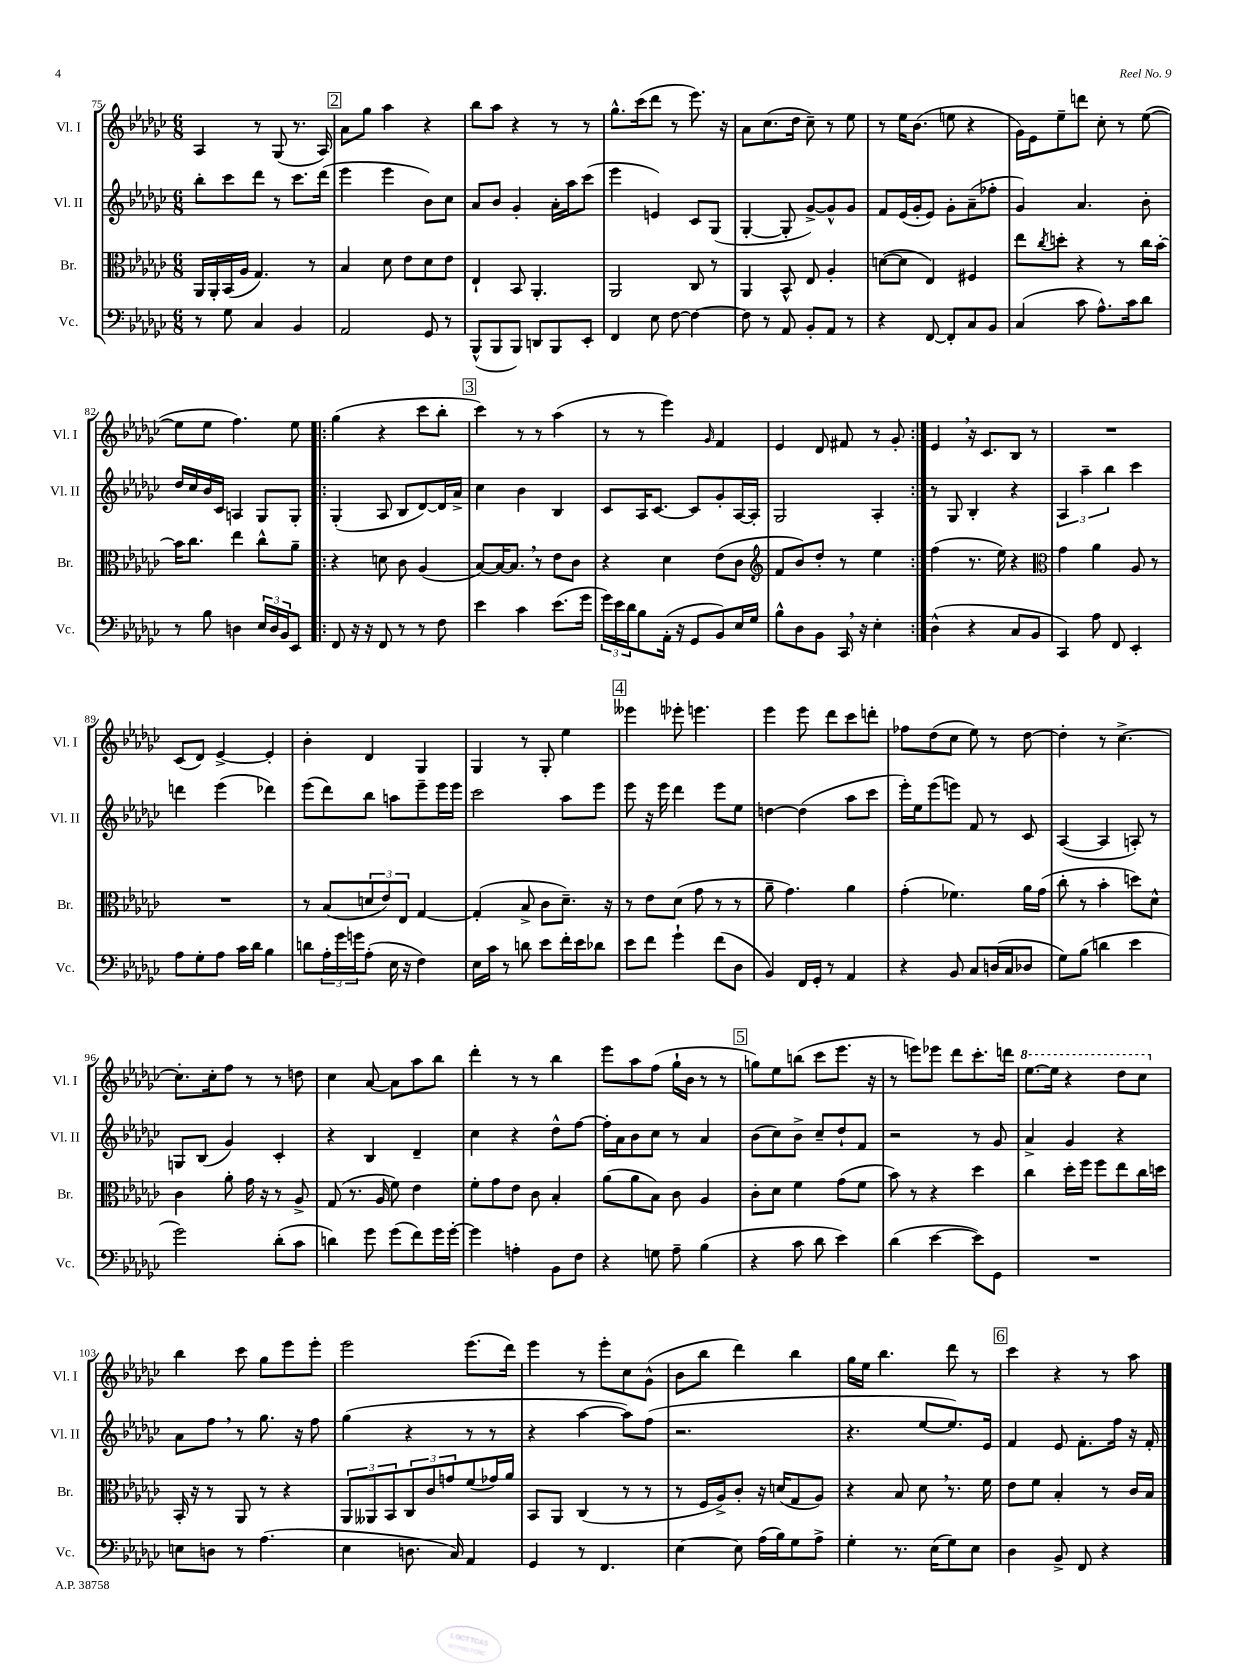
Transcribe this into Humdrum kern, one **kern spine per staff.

**kern	**kern	**kern	**kern
*part4	*part3	*part2	*part1
*staff4	*staff3	*staff2	*staff1
*I"Vc.	*I"Br.	*I"Vl. II	*I"Vl. I
*I'Vc.	*I'Br.	*I'Vl. II	*I'Vl. I
*clefF4	*clefC3	*clefG2	*clefG2
*k[b-e-a-d-g-c-]	*k[b-e-a-d-g-c-]	*k[b-e-a-d-g-c-]	*k[b-e-a-d-g-c-]
*M6/8	*M6/8	*M6/8	*M6/8
=75	=75	=75	=75
8r	16AA-/LL	8bb-'\L	4A-/
.	16AA-'/	.	.
8G-\	(16BB-/	8ccc-\	.
.	16A-/JJ	.	.
4C-/	4.G-/)	8ddd-\J	8r
.	.	8r	(8G-/
4BB-/	.	8.ccc-\L	8.r
.	8r	.	.
.	.	(16ddd-\Jk	16A-/)
!!LO:REH:place=s1:t=2
=76	=76	=76	=76
2AA-/	4B-/	4eee-\	8a-\L
.	.	.	8gg-\J
.	8d-\	4eee-\	4aa-\
.	8e-\L	.	.
8GG-/	8d-\	8b-\L)	4r
8r	8e-\J	8cc-\J	.
=77	=77	=77	=77
(8BBB-^^/L	4E-`/	8a-/L	8bb-\L
8BBB-/	.	8b-/J	8aa-\J
8BBB-/J)	8BB-/	4g-'/	4r
8DDn/L	4.AA-'/	.	.
8BBB-/	.	16a-'\LL	8r
.	.	16aa-\J	.
8EE-'/J	.	(8ccc-\J	8r
=78	=78	=78	=78
4FF/	2AA-/	4eee-\	8.gg-^^\L
.	.	.	(16ccc-\k
8E-\	.	4en/)	8ddd-\J
[8F\	.	.	8r
4F\_	8C-/	8c-/L	8.eee-\)
.	8r	(8G-/J	.
.	.	.	16r
=79	=79	=79	=79
8F\]	4AA-/	[4G-'/	8a-\L
8r	.	.	(8.cc-\
8AA-/	8BB-^^/	8G-'/]	.
.	.	.	16dd-\Jk
8BB-'/L	8E-/	[8g-^/L)	8cc-~\)
8AA-/J	4A-'/	8g-^^/]	8r
8r	.	8g-/J	8ee-\
=80	=80	=80	=80
4r	([8dn\L	8f/L	8r
.	8d\J]	(16e-/L	16ee-\KL
.	.	16g-'/J	(8.b-\J
[8FF/	4E-/)	8e-/J)	.
8FF'/L]	.	8g-'\L	8een\
8C-/	4F#X/	(8a-~\	4r
8BB-/J	.	8ff-X'\J	.
=81	=81	=81	=81
(4C-/	8ee-\L	4g-/)	16g-\LL)
.	.	.	16e-\J
.	8qcc-/	.	.
.	8ddn'\J	.	8ee-~\
8c-\	4r	4.a-/	8dddn\J
8.A-^^\L)	.	.	8cc-'\
.	8r	.	8r
16c-\k	.	.	.
8d-\J	16cc-\LL	8b-'\	([8ee-\
.	[16b-'\JJ	.	.
!!LO:LB:g=z
=82	=82	=82	=82
8r	16b-\KL]	16dd-/LL	8ee-\L]
.	8.cc-\J	16cc-/	.
8B-\	.	16b-/	8ee-\J
.	.	16c-/JJ	.
4Dn\	4ee-\	4An/	4.ff\)
24E-/LL	8cc-^^\L	8G-/L	.
24D/	.	.	.
24BB-/J	.	.	.
8EE-/J	8a-~\J	8G-'/J	8ee-\
=83!|:	=83!|:	=83!|:	=83!|:
8FF/	4r	(4G-'/	(4gg-\
16r	.	.	.
16r	.	.	.
8FF/	8dn\	8A-/	4r
8r	8c-\	8B-/L	.
8r	(4A-/	[8d-/)	8ccc-\L
8F\	.	16d-/L]	8bb-'\J
.	.	16a-^/JJ	.
!!LO:REH:place=s1:t=3
=84	=84	=84	=84
4e-\	[8B-/L)	4cc-\	4ccc-\)
.	16B-/K_	.	.
.	8.B-,/J]	.	.
4c-\	.	4b-\	8r
.	8r	.	8r
(8.e-\L	8e-\L	4B-/	(4aa-\
.	8c-\J	.	.
16g-\Jk	.	.	.
=85	=85	=85	=85
24g-\LL)	4r	8c-/L	8r
24e-\	.	.	.
24d-\J	.	.	.
8B-\	.	16A-/K	8r
.	.	[8.c-/J	.
(16AA-'\Jk	4d-\	.	4eee-\)
16r	.	.	.
8GG-/L	.	8c-/L]	.
.	.	.	16qqg-/
8BB-/)	(8e-\L	8g-'/	4f/
16E-/L	8c-\J	[16A-/L	.
16G-/JJ	.	16A-'/JJ]	.
=86	=86	=86	=86
*	*clefG2	*	*
8B-^^\L	8f/L	2G-/	4e-/
8D-\	8b-/)	.	.
8BB-\J	8dd-'/J	.	8d-/
16CC-,/	8r	.	8f#X/
16r	.	.	.
4E-'\	4ee-\	4A-'/	8r
.	.	.	8g-'/
=87:|!	=87:|!	=87:|!	=87:|!
(4D-^^\	(4ff\	8r	4e-,/
.	.	8G-/	.
4r	8.r	4B-'/	16r
.	.	.	8.c-/L
.	16ee-\)	.	.
8C-/L	4r	4r	8B-/J
8BB-/J	.	.	8r
=88	=88	=88	=88
*	*clefC3	*	*
4CC-/)	4g-\	6A-/	2.r
.	.	6aa-~\	.
8A-\	4a-\	.	.
.	.	6bb-\	.
8FF/	.	.	.
4EE-'/	8A-/	4ccc-\	.
.	8r	.	.
!!LO:LB:g=z
=89	=89	=89	=89
8A-\L	2.r	4dddn\	(8c-/L
8G-'\	.	.	8d-/J)
8A-\J	.	(4eee-\	[4e-^/
16c-\LL	.	.	.
16d-\JJ	.	.	.
4B-\	.	4ddd-X\)	4e-'/]
=90	=90	=90	=90
8dn\L	8r	(8eee-\L	4b-'\
24A-'\L	(8B-/L	8ddd-\)	.
24g-\	.	.	.
24gn\J	.	.	.
(8A-'\J	12dn/	8bb-\J	4d-/
.	12e-/)	.	.
16E-\	.	8aan\L	.
.	12E-/J	.	.
16r	.	.	.
4F\)	[4G-/	8eee-~\	4G-/
.	.	16eee-\L	.
.	.	16eee-\JJ	.
=91	=91	=91	=91
16E-\LL	(4G-'/]	2ccc-\	4G-/
16c-\JJ	.	.	.
8r	.	.	.
8dn\	8B-^/	.	8r
8e-\L	8c-\L	.	8G-'/
16f'\L	8.d-~\J)	8aa-\L	4ee-\
16e-\J	.	.	.
8d-X\J	.	8eee-\J	.
.	16r	.	.
!!LO:REH:place=s1:t=4
=92	=92	=92	=92
8e-\L	8r	8eee-\	4eee--X\
8f\J	8e-\L	16r	.
.	.	16eee-\	.
4g-`\	(8d-\J	4ddd-\	8eee-X'\
.	8g-\	.	4.eeen\
(8f\L	8r	8eee-\L	.
8D-\J	8r	8ee-\J	.
=93	=93	=93	=93
4BB-/)	8a-~\	[4ddn\	4eee-\
.	4.g-\)	.	.
16FF/LL	.	(4dd\]	8eee-\
16GG-'/JJ	.	.	.
8r	.	.	8ddd-\L
4AA-/	4a-\	8aa-\L	8ccc-\
.	.	8ccc-\J	8dddn'\J
=94	=94	=94	=94
4r	(4g-'\	16eee-'\LL)	8ff-X\L
.	.	16ee-\J	.
.	.	(8eee-\	(8dd-\
8BB-/	4.f-X\)	8eeen\J)	8cc-\J
8C-/L	.	8f/	8ee-\)
(16Dn/L	.	8r	8r
16C-/J	.	.	.
8D-X/J	16a-\LL	8c-/	[8dd-\
.	(16g-\JJ	.	.
=95	=95	=95	=95
8G-\L)	8cc-'\	([4A-/	4dd-'\]
(8B-\J	8r	.	.
4dn\	4b-'\	4A-/]	8r
.	.	.	[4.cc-^\
4e-\	8ddn\L)	8An'/)	.
.	8d-^^\J	8r	.
!!LO:LB:g=z
=96	=96	=96	=96
2g-\)	4c-\	8Gn/L	8.cc-'\L]
.	.	(8B-/J	.
.	.	.	16cc-'\k
.	8a-'\	4g-/)	8ff\J
.	16g-\	.	8r
.	16r	.	.
(8d-'\L	8r	4c-'/	8r
8c-\J	8A-^/	.	8ddn\
=97	=97	=97	=97
4dn\)	(8G-/	4r	4cc-\
.	8.r	.	.
8g-\	.	4B-/	[8a-/
.	16A-/	.	.
(8g-\L	8f\)	.	8a-\L]
8f\)	4e-\	4d-~/	8aa-\
16g-\L	.	.	8bb-\J
[16g-'\JJ	.	.	.
=98	=98	=98	=98
4g-\]	8f'\L	4cc-\	4ddd-'\
.	8g-\	.	.
4An'\	8e-\J	4r	8r
.	8c-\	.	8r
8BB-\L	4B-'/	8dd-^^\L	4bb-\
8F\J	.	[8ff\J	.
=99	=99	=99	=99
4r	(8a-\L	16ff'\LL]	8eee-\L
.	.	16a-\J	.
.	8a-\	8b-\	8aa-\
8Gn\	8B-\J)	8cc-\J	(8ff\J
8A-~\	8c-\	8r	16gg-`\LL
.	.	.	16b-\JJ
(4B-\	4A-/	4a-/	8r
.	.	.	8r
!!LO:REH:place=s1:t=5
=100	=100	=100	=100
4r	8c-'\L	(8b-\L	8ggn\L)
.	8d-\J	8cc-\)	8ee-\
8c-\	4f\	8b-^\J	(8bbn\J
8d-\	.	8cc-~/L	8ccc-\L
4e-\)	(8g-\L	8dd-`/	8.eee-\J
.	8f\J	8f/J	.
.	.	.	16r
=101	=101	=101	=101
(4d-\	8b-\)	2r	8r
.	8r	.	8eeen\L)
[4e-\	4r	.	8eee-X\J
.	.	.	8ddd-\L
8e-\L])	4dd-\	8r	8.ccc-'\
8GG-\J	.	8g-/	.
.	.	.	16dddn\Jk
=102	=102	=102	=102
*	*	*	*8va
2.r	4cc-\	4a-^/	[8.eee-\L
.	.	.	16eee-\Jk]
.	16dd-'\LL	4g-/	4r
.	16ff\JJ	.	.
.	8ff\L	.	.
.	8ee-\	4r	8ddd-\L
.	16cc-\L	.	8ccc-\J
.	16ddn\JJ	.	.
!!LO:LB:g=z
=103	=103	=103	=103
*	*	*	*X8va
8En\L	16BB-'/	8a-\L	4bb-\
.	16r	.	.
8Dn\J	8r	8ff,\J	.
8r	8AA-/	8r	8ccc-\
(4.A-\	8r	8.gg-\	8gg-\L
.	4r	.	8eee-\
.	.	16r	.
.	.	8ff\	8eee-'\J
=104	=104	=104	=104
4E-\	12AA-/L	(4gg-\	2eee-\
.	12AA--X/	.	.
.	12BB-/	.	.
8.Dn\	12C-/	4r	.
.	12c-/	.	.
.	12gn/	.	.
16C-/)	.	.	.
4AA-/	(8f/	8r	(8.eee-\L
.	16g-X/L)	8r	.
.	16a-/JJ	.	16ddd-\Jk)
=105	=105	=105	=105
4GG-/	8BB-/L	4r	4eee-\
.	8AA-/J	.	.
8r	(4C-/	[4aa-\	8r
4.FF/	.	.	8eee-'\L
.	8r	8aa-\L])	8cc-\
.	8r	(8ff\J	(8g-^^\J
=106	=106	=106	=106
[4E-\	8r	2.r	8b-\L
.	16F/LL	.	8bb-\J
.	16A-^/J)	.	.
8E-\]	8c-'/J	.	4ddd-\)
(16A-\LL	16r	.	.
16B-\J)	(16dn/KL	.	.
8G-\	8G-/	.	4bb-\
8A-^\J	8A-/J)	.	.
=107	=107	=107	=107
4G-'\	4r	4.r	16gg-\LL
.	.	.	16ee-\JJ
.	.	.	4.bb-\
8.r	8B-/	.	.
.	8d-,\	[8ee-/L	.
(16E-\KL	.	.	.
8G-\)	8.r	8.ee-/])	8ddd-\
8E-\J	.	.	8r
.	16f\	16e-/Jk	.
!!LO:REH:place=s1:t=6
=108	=108	=108	=108
4D-\	8e-\L	4f/	4ccc-\
.	8f\J	.	.
8BB-^/	4B-'/	8e-/	4r
8FF/	.	8.f'\L	.
4r	8r	.	8r
.	.	16ff\Jk	.
.	16c-/LL	16r	8aa-\
.	16B-/JJ	16f'/	.
==	==	==	==
*-	*-	*-	*-
